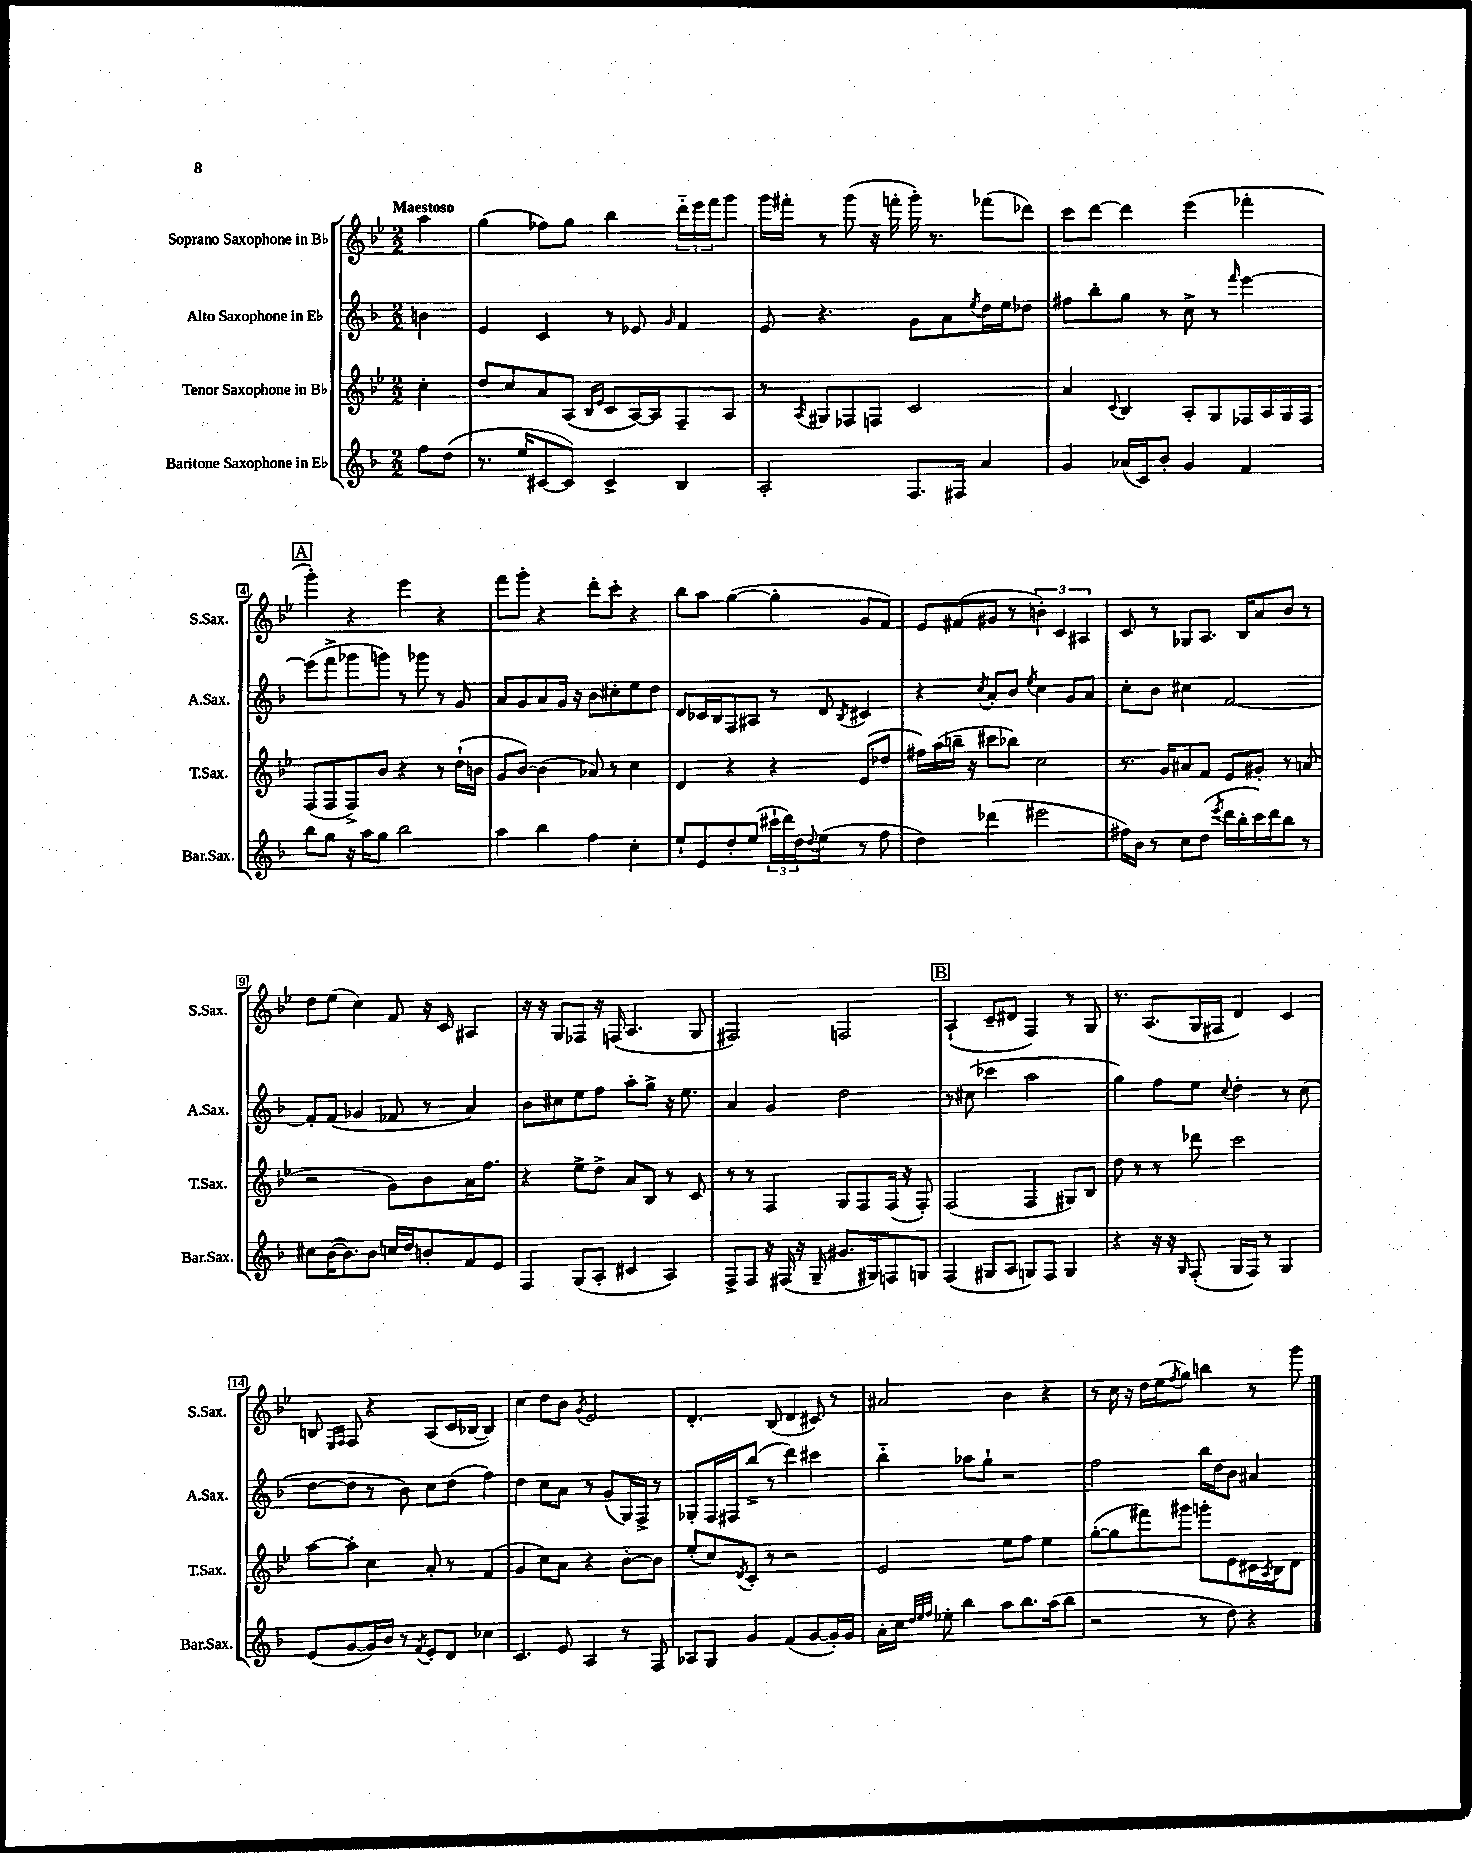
<<
\new StaffGroup <<
\new Staff = "s0" \with { instrumentName = "Soprano Saxophone in Bb" shortInstrumentName = "S.Sax." } {
    \clef treble \key bes \major \numericTimeSignature \time 2/2 \partial 4 \tempo "Maestoso"
    a''4 |
    g''4( fes''8) g''8 bes''4 \tuplet 3/2 { d'''16-_ ees'''16 f'''16 } g'''8 |
    g'''16 fis'''16-. r8 g'''8( r16 f'''16-. g'''16-.) r8. fes'''8( des'''8) |
    c'''8 d'''8~ d'''4 ees'''4( fes'''4-. |
    \mark \markup { \box "A" } g'''4-.) r4 ees'''4 r4 |
    f'''8 g'''8-. r4 d'''8-. c'''8-. r4 |
    bes''8 a''8 g''4~( g''4-. g'8 f'8) |
    ees'8 fis'8( gis'8 r8 \tuplet 3/2 { b'4-.) c'4 ais4 } |
    c'8 r8 ges8 a8. bes16 a'8 bes'8 r8 |
    d''8 ees''8( c''4) f'8 r16 c'16 ais4 |
    r16 r16 g8 fes8 r16 f16( a4. g8 |
    fis2) f2 |
    \mark \markup { \box "B" } a4-!( c'8-- dis'8 f4) r8 g8 |
    r8. a8.( g16 fis16 d'4) c'4 |
    b8 \grace { ees16 f16 } f8 r4 a8( c'16 bes16~ bes4) |
    c''4 d''8 bes'8 \acciaccatura { g'8 } ees'2 |
    d'4.-. bes8( d'4 cis'8) r8 |
    ais'2 bes'4 r4 |
    r8 c''16 r16 d''16 ees''16( \acciaccatura { f''8 } g''8) b''4 r8 g'''8 \bar "|." |
}
\new Staff = "s1" \with { instrumentName = "Alto Saxophone in Eb" shortInstrumentName = "A.Sax." } {
    \clef treble \key f \major \numericTimeSignature \time 2/2 \partial 4
    b'4 |
    e'4 c'4 r8 ees'8 \grace { g'16 } f'4 |
    e'8 r4. g'8 a'8 \acciaccatura { e''8 } d''16 e''16 des''8 |
    fis''8 bes''8-. g''8 r8 c''8-> r8 \grace { f'''16 } e'''4~ |
    \mark \markup { \box "A" } e'''8( f'''8-> ges'''8 g'''8) r8 ges'''8 r8 g'8 |
    a'8 g'8 a'8 g'16 r16 bes'8 cis''8-. e''8 d''8 |
    d'8 ces'16 bes16 f8 ais8 r8 d'8 \acciaccatura { bes8 } cis'4 |
    r4 \acciaccatura { c''8 } a'8-. bes'8 \acciaccatura { e''8 } c''4 g'8 a'8 |
    c''8-. bes'8 cis''4 f'2~ |
    f'8-. f'8( ges'4 fes'8 r8 a'4) |
    bes'8 cis''8 e''8 f''8 a''8-. g''8-> r16 e''8. |
    a'4 g'4 d''2 |
    \mark \markup { \box "B" } r8 cis''8( ces'''4 a''2 |
    g''4) f''8 e''8 \appoggiatura { c''8 } d''4-. r8 c''8( |
    d''8~ d''8 r8 bes'8) c''8 d''8( f''4) |
    d''4 c''8 a'8 r8 g'8( g16) f16-> r8 |
    ges8-. f16 fis16 bes''8->( r8 d'''4) cis'''4 |
    bes''4-_ aes''8 g''8-! r2 |
    f''2 bes''16 d''16 bes'8 ais'4 \bar "|." |
}
\new Staff = "s2" \with { instrumentName = "Tenor Saxophone in Bb" shortInstrumentName = "T.Sax." } {
    \clef treble \key bes \major \numericTimeSignature \time 2/2 \partial 4
    c''4-. |
    d''8 c''8 a'8 a8( \grace { bes16 ees'16 } c'8 a16~) a16 f8-- a8 |
    r8 \acciaccatura { a8 } gis8 fes8 f8 c'2 |
    a'4 \appoggiatura { c'8 } bes4 a8-. g8 fes16 a16 g16 fes16 |
    \mark \markup { \box "A" } f8( f8 f8->) bes'8 r4 r8 d''16-!( b'16 |
    g'8 bes'8~) bes'4( aes'8) r8 c''4 |
    d'4 r4 r4 ees'8( des''8 |
    fis''16) a''16( b''16-- r16 cis'''8 bes''8) c''2 |
    r8. g'16 ais'8 f'8 ees'8 gis'8-. r8 a'8( |
    r2 g'8) bes'8 a'16 f''8. |
    r4 ees''8-> d''8-> a'8 bes8 r8 c'8 |
    r8 r8 f4 g8 f8 f16( r16 f8-.) |
    \mark \markup { \box "B" } f2( f4 gis8) bes8 |
    d''8 r8 r8 des'''8 c'''2 |
    a''8~ a''8-. c''4 a'8-. r8 f'4( |
    g'4 c''8) a'8 r4 bes'8~-. bes'8 |
    ees''8-.( c''8) \acciaccatura { d'8 } c'8-. r8 r2 |
    ees'2 ees''8 f''8 ees''4 |
    g''8~-.( g''8 fis'''8) gis'''8 g'''8-. ees'8 cis'16 \acciaccatura { a8 } bes16 d'8 \bar "|." |
}
\new Staff = "s3" \with { instrumentName = "Baritone Saxophone in Eb" shortInstrumentName = "Bar.Sax." } {
    \clef treble \key f \major \numericTimeSignature \time 2/2 \partial 4
    f''8 d''8( |
    r8. e''16 cis'8~ cis'8) cis'4-> bes4 |
    a2-. f8. fis16 a'4 |
    g'4 aes'16( c'16) bes'8-. g'4 f'4 |
    \mark \markup { \box "A" } bes''8 g''8 r16 a''16 g''8 bes''2 |
    a''4 bes''4 f''4 c''4-. |
    e''8-! e'8 d''8-. e''8( \tuplet 3/2 { cis'''16-! d'''16) d''16 } \appoggiatura { d''8 } e''8( r8 f''8 |
    d''4) des'''4( eis'''2 |
    fis''16) bes'16 r8 c''8 d''8( \acciaccatura { e'''8 } d'''16 bes''16-. c'''16) d'''16 bes''8 r8 |
    cis''8 bes'16~( bes'8.) bes'8 c''16 d''16 b'8-. f'8 e'8 |
    f4 g8( a8-. cis'4 a4) |
    f8-> f8 r16 fis16( r16 g16-- gis'8. gis16) f8 g8 |
    \mark \markup { \box "B" } f4( gis8 a8 g8) f8 g4 |
    r4 r16 r16 \grace { g16 } f8-.( g16 f16) r8 g4 |
    e'8( g'8~ g'16) bes'16 r8 \acciaccatura { f'8 } e'8-. d'8 ces''4 |
    c'4. e'8 a4 r8 f8 |
    aes8 g8 g'4 f'4( g'8~ g'16-.) g'16 |
    a'16-. c''16 \grace { d''32 e''32 f''32 } ees''8-. bes''4 a''8 bes''8. a''16( bes''8 |
    r2 r8 d''8) r4 \bar "|." |
}
>>
>>
\layout { \context { \Score \override BarNumber.stencil = #(make-stencil-boxer 0.1 0.3 ly:text-interface::print) } }
